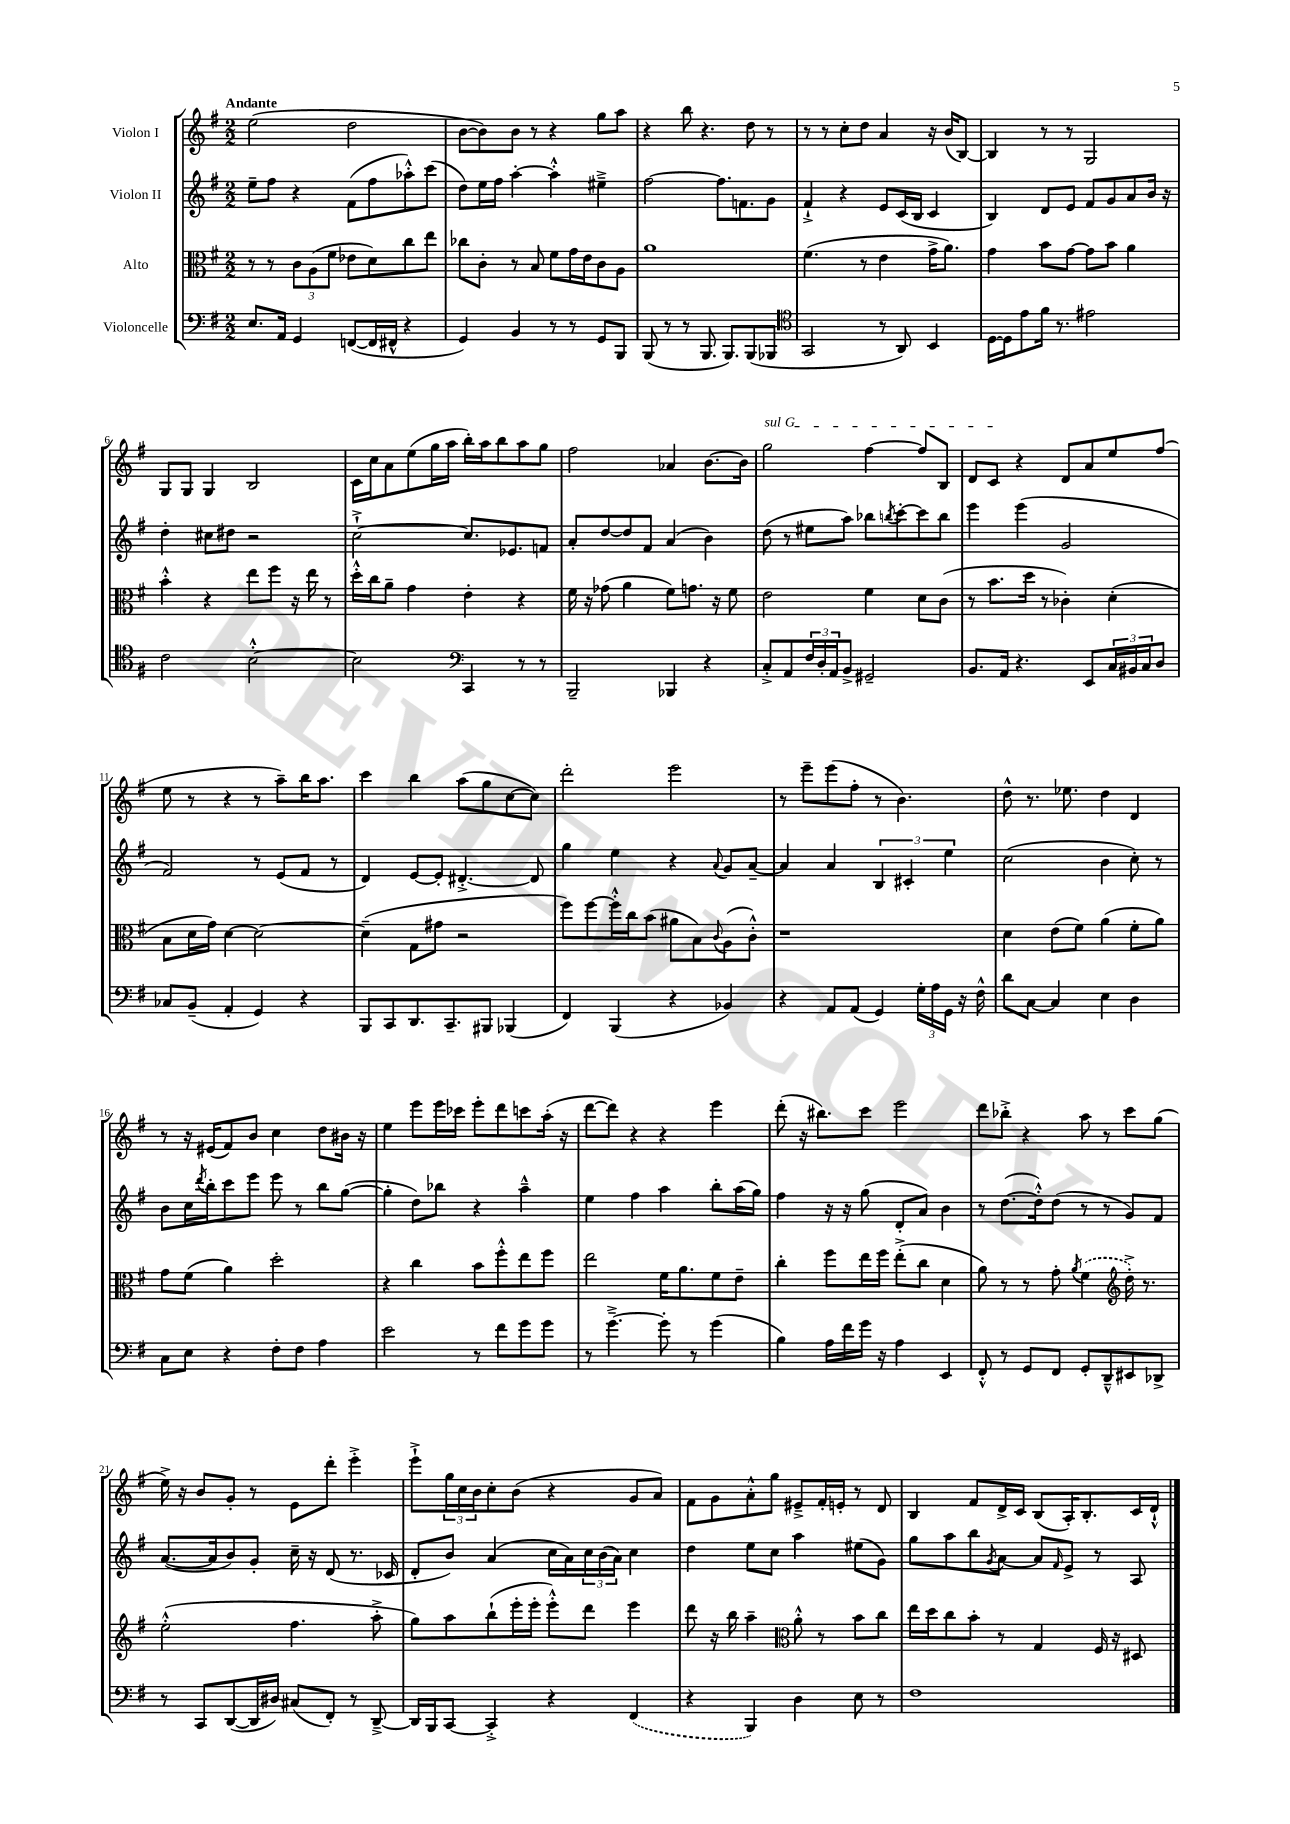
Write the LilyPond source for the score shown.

<<
\new StaffGroup <<
\new Staff = "s0" \with { instrumentName = "Violon I" } {
    \clef treble \key g \major \numericTimeSignature \time 2/2 \tempo "Andante"
    e''2( d''2 |
    b'8~ b'8) b'8 r8 r4 g''8 a''8 |
    r4 b''8 r4. d''8 r8 |
    r8 r8 c''8-. d''8 a'4 r16 b'16( b8~) |
    b4 r8 r8 g2 |
    g8 g8 g4 b2 |
    c'16 c''16 a'8 e''8( g''16 a''16 b''16-.) a''16 b''8 a''8 g''8 |
    fis''2 aes'4 b'8.~ b'16 |
    \once \override TextSpanner.bound-details.left.text = \markup { \italic "sul G" } g''2\startTextSpan fis''4~ fis''8 b8 |
    d'8 c'8\stopTextSpan r4 d'8 a'8 e''8 fis''8( |
    e''8 r8 r4 r8 a''8--) b''16 a''8. |
    c'''4 b''4 a''8( g''8 c''8~ c''8) |
    d'''2-. e'''2 |
    r8 e'''8-- e'''8( fis''8-. r8 b'4.) |
    d''8-^ r8. ees''8. d''4 d'4 |
    r8 r16 eis'16( fis'8) b'8 c''4 d''8 bis'16 r16 |
    e''4 e'''8 e'''16 ces'''16 e'''8-. d'''8 c'''8 a''16-.( r16 |
    d'''8~ d'''8) r4 r4 e'''4 |
    d'''8-.( r16 bis''8.) c'''8 e'''2 |
    d'''8 bes''8-.-> r4 a''8 r8 c'''8 g''8( |
    e''16->) r16 b'8 g'8-. r8 e'8 d'''8-. e'''4-.-> |
    e'''8-!-> \tuplet 3/2 { g''16 c''16 b'16 } c''8-. b'8( r4 g'8 a'8) |
    fis'8 g'8 a'8-.-^ g''8 eis'8---> fis'16-. e'16-. r8 d'8 |
    b4 fis'8 d'16-> c'16 b8( a16-.) b8.-. c'16 d'16-!-^ \bar "|." |
}
\new Staff = "s1" \with { instrumentName = "Violon II" } {
    \clef treble \key g \major \numericTimeSignature \time 2/2
    e''8-- fis''8 r4 fis'8( fis''8 aes''8-.-^) c'''8( |
    d''8) e''16 fis''16 a''4~-. a''4-.-^ eis''4---> |
    fis''2~ fis''8. f'8. g'8 |
    fis'4-!-> r4 e'8 c'16( b16 c'4 |
    b4) d'8 e'8 fis'8 g'8 a'8 b'16 r16 |
    d''4-. cis''8 dis''8 r2 |
    c''2~-!-> c''8. ees'8. f'8 |
    a'8-. d''8~ d''8 fis'8 a'4( b'4) |
    d''8( r8 eis''8 a''8) bes''8 \acciaccatura { b''8 } c'''8~-. c'''8 b''8 |
    e'''4 e'''4( g'2 |
    fis'2) r8 e'8( fis'8 r8 |
    d'4) e'8~ e'8-. dis'4.~-.-> dis'8 |
    g''4 e''4 r4 \appoggiatura { a'8 } g'8 a'8~-- |
    a'4 a'4 \tuplet 3/2 { b4 cis'4-. e''4 } |
    c''2( b'4 c''8-.) r8 |
    b'8 c''16 \acciaccatura { d'''8 } b''16-. c'''8 e'''8 e'''8 r8 b''8 g''8~( |
    g''4-. d''8) bes''8 r4 a''4---^ |
    e''4 fis''4 a''4 b''8-. a''16( g''16) |
    fis''4 r16 r16 g''8( d'8-. a'8) b'4 |
    r8 d''8.~( d''16-.-^) d''8( r8 r8 g'8) fis'8 |
    a'8.~( a'16 b'8) g'8-. c''16-- r16 d'8( r8. ces'16 |
    d'8-. b'8) a'4( c''16 a'16) \tuplet 3/2 { c''16 b'16( a'16) } c''4 |
    d''4 e''8 c''8 a''4 eis''8( g'8) |
    g''8 a''8 b''8 \acciaccatura { g'8 } a'8~ a'8 \grace { fis'16 } e'8-> r8 a8 \bar "|." |
}
\new Staff = "s2" \with { instrumentName = "Alto" } {
    \clef alto \key g \major \numericTimeSignature \time 2/2
    r8 r8 \tuplet 3/2 { c'8 a8( fis'8 } ees'8 d'8) c''8 e''8 |
    ces''8 c'8-. r8 b8 fis'8 g'16 e'16 c'8 a8 |
    a'1 |
    fis'4.( r8 e'4 g'16-> a'8.) |
    g'4 b'8 g'8~ g'8 b'8 a'4 |
    b'4-.-^ r4 e''8 fis''8 r16 e''16 r8 |
    d''16-.-^ c''16 a'8-- g'4 e'4-. r4 |
    fis'16 r16 ges'8( a'4 fis'8) g'8. r16 fis'8 |
    e'2 fis'4 d'8 c'8( |
    r8 b'8. d''16 r8 ces'4-.) d'4-.( |
    b8 d'16 g'16) d'4~ d'2~ |
    d'4--( g8 gis'8 r2 |
    fis''8) fis''8~ fis''16-.-^ c''16 b'8( ais'8 b8) \appoggiatura { c'8 } a8( c'8-.-^) |
    r1 |
    d'4 e'8( fis'8) a'4( fis'8-. a'8) |
    g'8 fis'8( a'4) d''2-. |
    r4 c''4 b'8 fis''8-.-^ e''8 fis''8 |
    e''2 fis'16 a'8. fis'8 e'8-- |
    c''4-. fis''8 e''16 fis''16 e''8-.->( c''8 d'4 |
    a'8) r8 r8 g'8-. \acciaccatura { a'8 } \once \slurDashed fis'4( \clef treble d''16-.->) r8. |
    e''2-.-^( fis''4. a''8-.-> |
    g''8) a''8 b''8-!( e'''16-. e'''16-. e'''8-.-^) d'''8 e'''4 |
    d'''8 r16 b''16 a''4-- \clef alto a'8-.-^ r8 b'8 c''8 |
    e''16 d''16 c''8 b'8-. r8 g4 fis16 r16 dis8 \bar "|." |
}
\new Staff = "s3" \with { instrumentName = "Violoncelle" } {
    \clef bass \key g \major \numericTimeSignature \time 2/2
    e8. a,16 g,4 f,8~( f,16 fis,16-^ r4 |
    g,4) b,4 r8 r8 g,8 b,,8 |
    b,,8( r8 r8 b,,8. b,,8.) b,,8( bes,,8 |
    \clef tenor g,2 r8 a,8) b,4 |
    d16~ d16 e'8 fis'16 r8. eis'2 |
    c'2 b2~-.-^ |
    b2 \clef bass c,4 r8 r8 |
    b,,2-- bes,,4 r4 |
    c8-.-> a,8 \tuplet 3/2 { fis16 d16-. a,16 } b,8-> gis,2-- |
    b,8. a,16 r4. e,8 \tuplet 3/2 { c16 bis,16 c16 } d8 |
    ces8 b,8--( a,4-. g,4) r4 |
    b,,8 c,8 d,8. c,8.-- bis,,8 bes,,4( |
    fis,4) b,,4( r4 bes,4) |
    r4 a,8 a,8( g,4) \tuplet 3/2 { g16-. a16 g,16 } r16 fis16-^ |
    d'8 c8~ c4 e4 d4 |
    c8 e8 r4 fis8-. fis8 a4 |
    e'2 r8 fis'8 g'8 g'8 |
    r8 g'4.~---> g'8-. r8 g'4( |
    b4) a16 fis'16 g'16 r16 a4 e,4 |
    fis,8-.-^ r8 g,8 fis,8 g,8-. d,8---^ eis,8 des,8-> |
    r8 c,8 d,8~( d,16 dis16) cis8( fis,8-.) r8 d,8~---> |
    d,16 b,,16 c,8~ c,4-.-> r4 \once \slurDashed fis,4( |
    r4 b,,4) d4 e8 r8 |
    fis1 \bar "|." |
}
>>
>>
